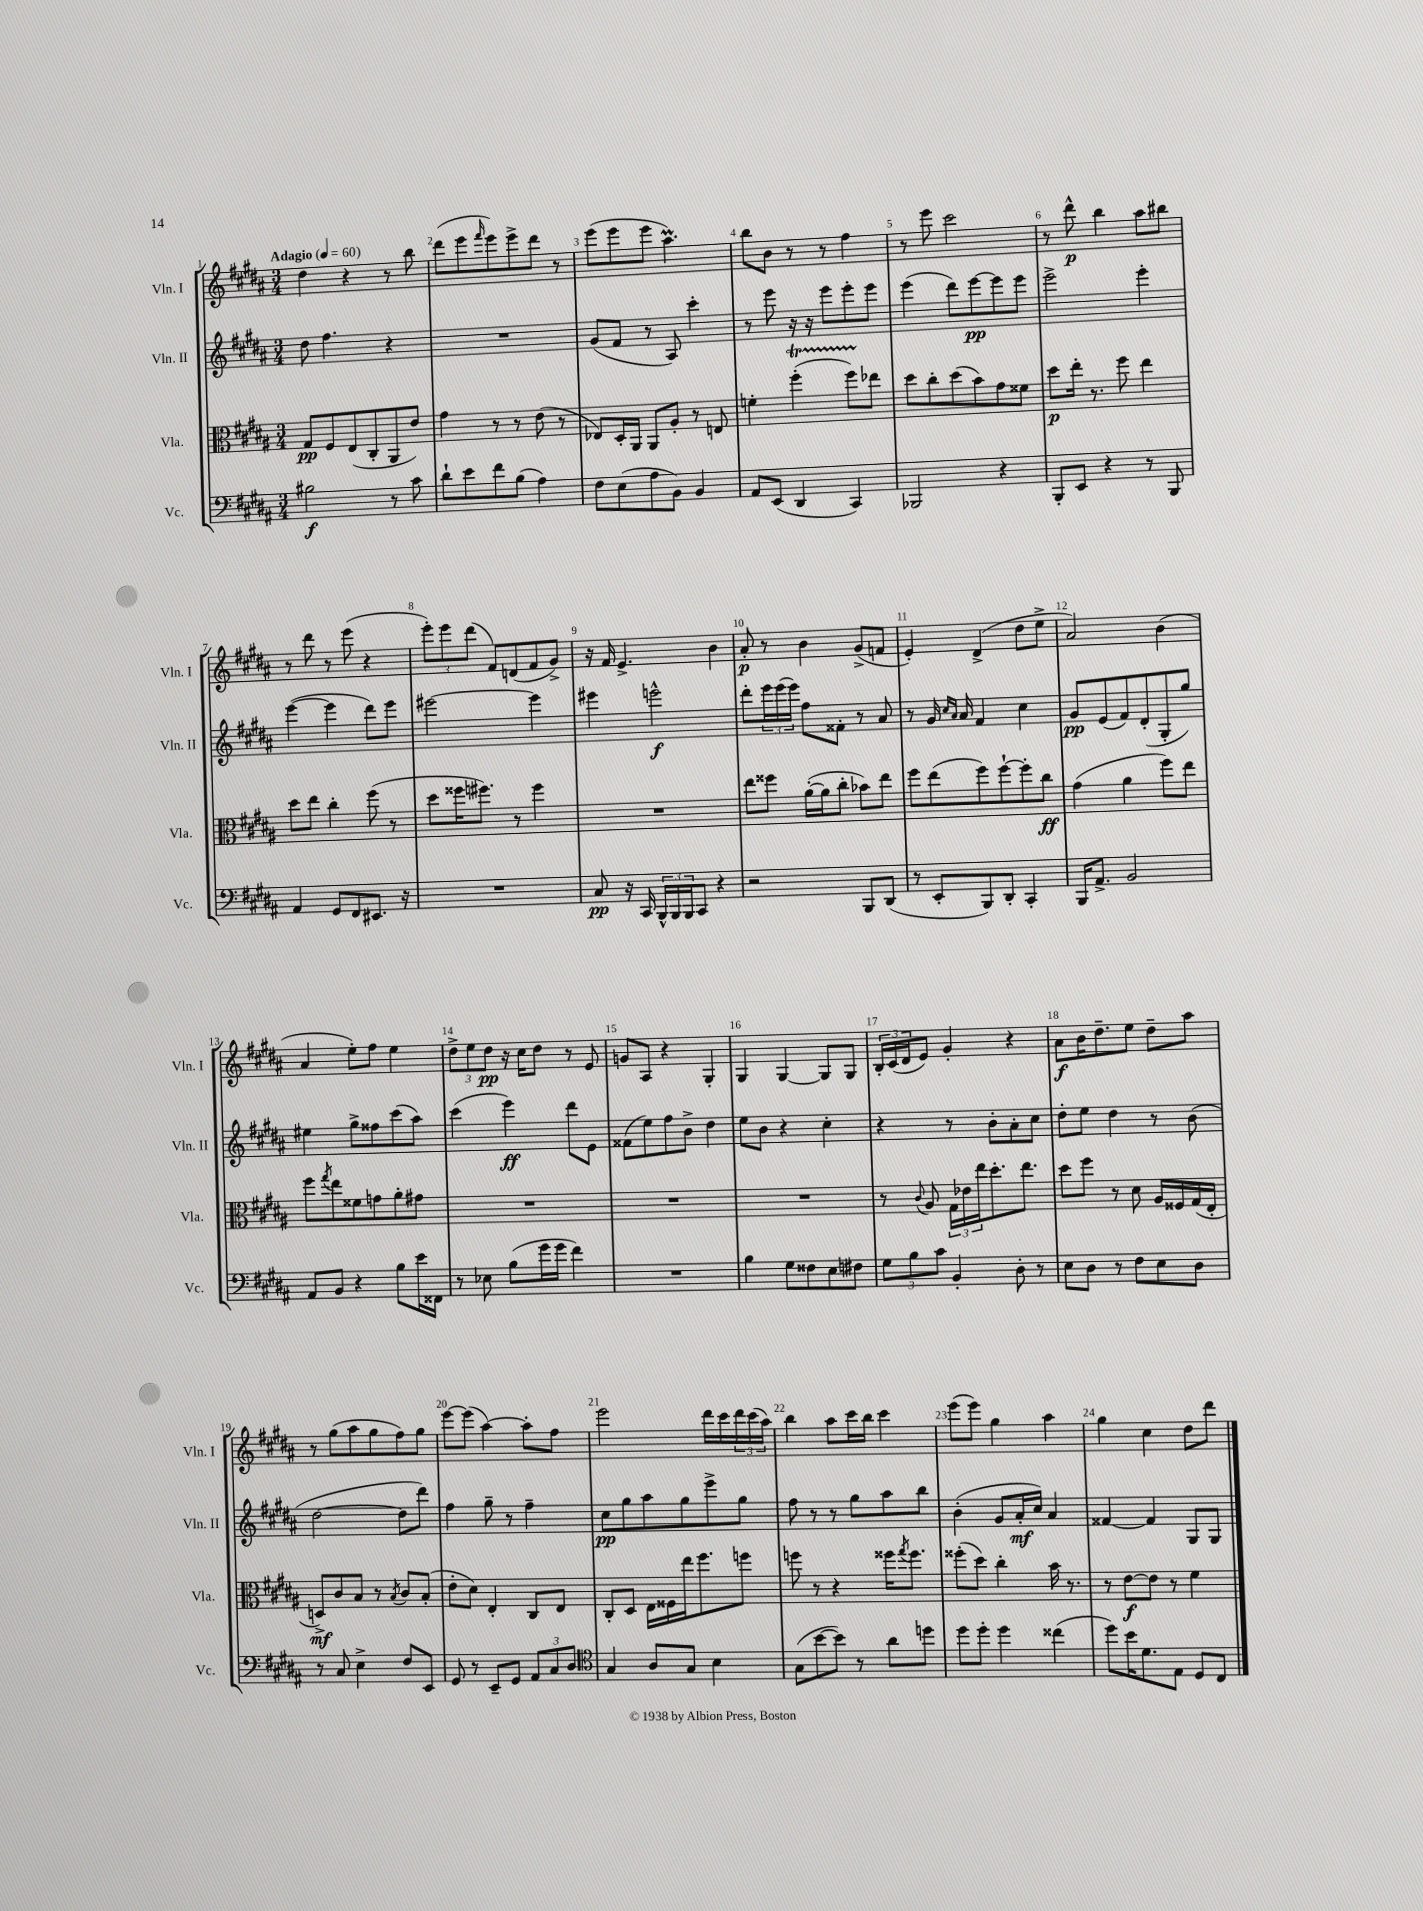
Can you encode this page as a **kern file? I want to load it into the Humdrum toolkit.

**kern	**kern	**kern	**kern
*staff4	*staff3	*staff2	*staff1
*clefF4	*clefC3	*clefG2	*clefG2
*k[f#c#g#d#a#]	*k[f#c#g#d#a#]	*k[f#c#g#d#a#]	*k[f#c#g#d#a#]
*M3/4	*M3/4	*M3/4	*M3/4
*MM60	*MM60	*MM60	*MM60
2B#	8G#	8dd#	4dd#
.	8F#	4.ff#	.
.	(8E	.	4r
.	8C#'	.	.
8r	8AA#	4r	8r
8c#	8e)	.	8bb
=	=	=	=
8d#`	4g#	2.r	(8ddd#
8e	.	.	8eee
.	.	.	16qqfff#
8f#	8r	.	8eee)
(8B	8r	.	8eee^
4A#)	(8e	.	8ddd#
.	8r	.	8r
=	=	=	=
8F#	8E-)	(8g#	(8eee
(8E	16D#'	8f#	8eee
.	16AA#	.	.
8A#	8AA#	8r	8eee
8BB)	8A#'	8A#)	4.aa#)
4BB	8r	4ccc#'	.
.	8E	.	.
=	=	=	=
8AA#	4f'	8r	8bb
(8EE	.	8eee	8b
4DD#	(4ff#'	16r	8r
.	.	16r	.
.	.	8eee	8r
4CC#)	8ff#)	8eee'	4ff#
.	8ee-	8eee	.
=	=	=	=
2BBB-	8dd#	(4eee	8r
.	8cc#'	.	8eee
.	(8dd#	8ddd#)	2ccc#
.	8b)	[8eee	.
4r	8g#	8eee]	.
.	8f##	8eee	.
=	=	=	=
8BBB'	8dd#	2eee^	8r
8EE	16ee'	.	8ddd#^^
.	8.r	.	.
4r	.	.	4bb
.	8ff#	.	.
8r	4ee	4eee'	8aa#
8BBB	.	.	8bb#
=	=	=	=
4AA#	8dd#	([4eee	8r
.	8ee	.	8ddd#
8GG#	4cc#'	4eee]	8r
8FF#	.	.	(8eee
8.EE#	(8ff#	8ddd#)	4r
.	8r	8eee	.
16r	.	.	.
=	=	=	=
2.r	8dd#	[2eee#	12eee')
.	.	.	12eee
.	16ff##	.	.
.	.	.	(12ddd#
.	8.ff#)	.	.
.	.	.	8f#)
.	8r	.	(8d
.	4ff#	4eee#]	8f#
.	.	.	8g#^)
=	=	=	=
8C#	2.r	4eee#	16r
.	.	.	16f#
16r	.	.	4.e^
16CC#	.	.	.
24BBB^^	.	2eee^^	.
24BBB	.	.	.
24BBB	.	.	.
8CC#	.	.	.
4r	.	.	4b
=	=	=	=
2r	8ee	8ddd#'	8a#'
.	8ff##	24eee	8r
.	.	(24eee	.
.	.	24eee)	.
.	([16a#'	8ff#	4b
.	16a#]	.	.
.	8cc#'	8f##'	.
8BBB	8b-)	8r	(8g#^
(8DD#	8ee	8a#	8f
=	=	=	=
8r	8ff#	8r	4e')
8EE'	(8ee	16g#	.
.	.	16qqcc#	.
.	.	16qqa#	.
.	.	16a#	.
8BBB)	8ff#)	4f#	(4d#^
8DD#'	[8ff#`	.	.
4CC#'	8ff#']	4cc#	8dd#
.	8cc#	.	8ee^
=	=	=	=
16BBB	(4g#	8g#	2a#)
8.AA#^	.	.	.
.	.	(8e	.
2BB	4a#	8f#)	.
.	.	(8d#'	.
.	8ff#)	8G#'	(4b
.	8ee	8gg#)	.
=	=	=	=
8AA#	8ff#	4ee#	4a#
.	8qgg#	.	.
8BB	8ee	.	.
4r	8f##	8gg#^	8ee')
.	8g	8ff##	8ff#
8B	8a#'	(8ccc#	4ee
16e	8g#	8aa#)	.
16FF##	.	.	.
=	=	=	=
8r	2.r	(4ccc#	12dd#^
.	.	.	12ee
8E-	.	.	.
.	.	.	12dd#
(8B	.	4eee)	16r
.	.	.	16cc#
16g#	.	.	8dd#
16g#	.	.	.
4f#)	.	8ddd#	8r
.	.	8e	8e
=	=	=	=
2.r	2.r	(8f##	8g
.	.	8ee)	8A#
.	.	8ff#	4r
.	.	8b^	.
.	.	4dd#	4G#'
=	=	=	=
4B	2.r	8ee	4G#
.	.	8b	.
8G#	.	4r	[4G#
8F##	.	.	.
8E	.	4cc#'	8G#]
8F#	.	.	8G#
=	=	=	=
12G#	8r	4r	24B'
.	.	.	(24c#
12B	.	.	24d#
.	8qqc#	.	.
.	8A#	.	8e)
12c#	.	.	.
4BB'	24G#	8r	4g#'
.	24e-	.	.
.	24ee	.	.
.	8.dd#'	8b'	.
8D#'	.	8a#'	4r
.	8.ee	.	.
8r	.	8cc#	.
=	=	=	=
8E	8dd#	8dd#'	8a#
8D#	8ff#	8ee	16b
.	.	.	8.dd#~
8r	8r	4dd#	.
8F#	8d#	.	8ee
8E	16A#	8r	8dd#~
.	16F##	.	.
8D#	(16G#	(8b	8aa#
.	16E'	.	.
=	=	=	=
8r	8D^)	[2dd#	8r
8C#	8c#	.	(8gg#
4E^	8B	.	8aa#
.	8r	.	8gg#
.	8qB	.	.
8F#	8c#	8dd#]	8ff#)
8EE	(8B'	8ddd#)	8gg#
=	=	=	=
8GG#	8e'	4ff#	[8eee
8r	8d#)	.	(8eee]
8EE~	4E'	8gg#~	[4aa#)
8GG#	.	8r	.
12AA#	8C#	4ff#~	8aa#']
12C#	.	.	.
.	8E	.	8ff#
12D#	.	.	.
=	=	=	=
*clefC4	*	*	*
4G#	8C#'	8cc#	2eee
.	8D#	8gg#	.
8A#	16E	8aa#	.
.	16F##	.	.
8G#	16ee	8gg#	.
.	8.ff#	.	.
4B	.	8eee^	16ddd#
.	.	.	16ccc#
.	8ff	8gg#	24ddd#
.	.	.	(24ccc#
.	.	.	24aa#)
=	=	=	=
(8G#	8ff	8ff#	4bb
[8b	8r	8r	.
8b])	4r	8r	8aa#
8r	.	8gg#	16ccc#
.	.	.	16bb
8a#	16ff##	8aa#	4ccc#
.	8qgg#	.	.
.	8.ff##	.	.
8dd	.	8bb	.
=	=	=	=
8dd#	(8ff##'	(4b'	(8eee
8dd#'	8dd#)	.	8eee)
4dd#	4cc#'	8g#	4gg#
.	.	16a#'	.
.	.	16cc#)	.
(4cc##	16b	4a#	4aa#
.	8.r	.	.
=	=	=	=
8dd#)	8r	[4f##	4gg#
16b	[8e	.	.
8.d#	.	.	.
.	8e]	4f##]	4cc#
8E	8r	.	.
8D#	4f#	8G#	8dd#
8C#	.	8G#	8ddd#
==	==	==	==
*-	*-	*-	*-
